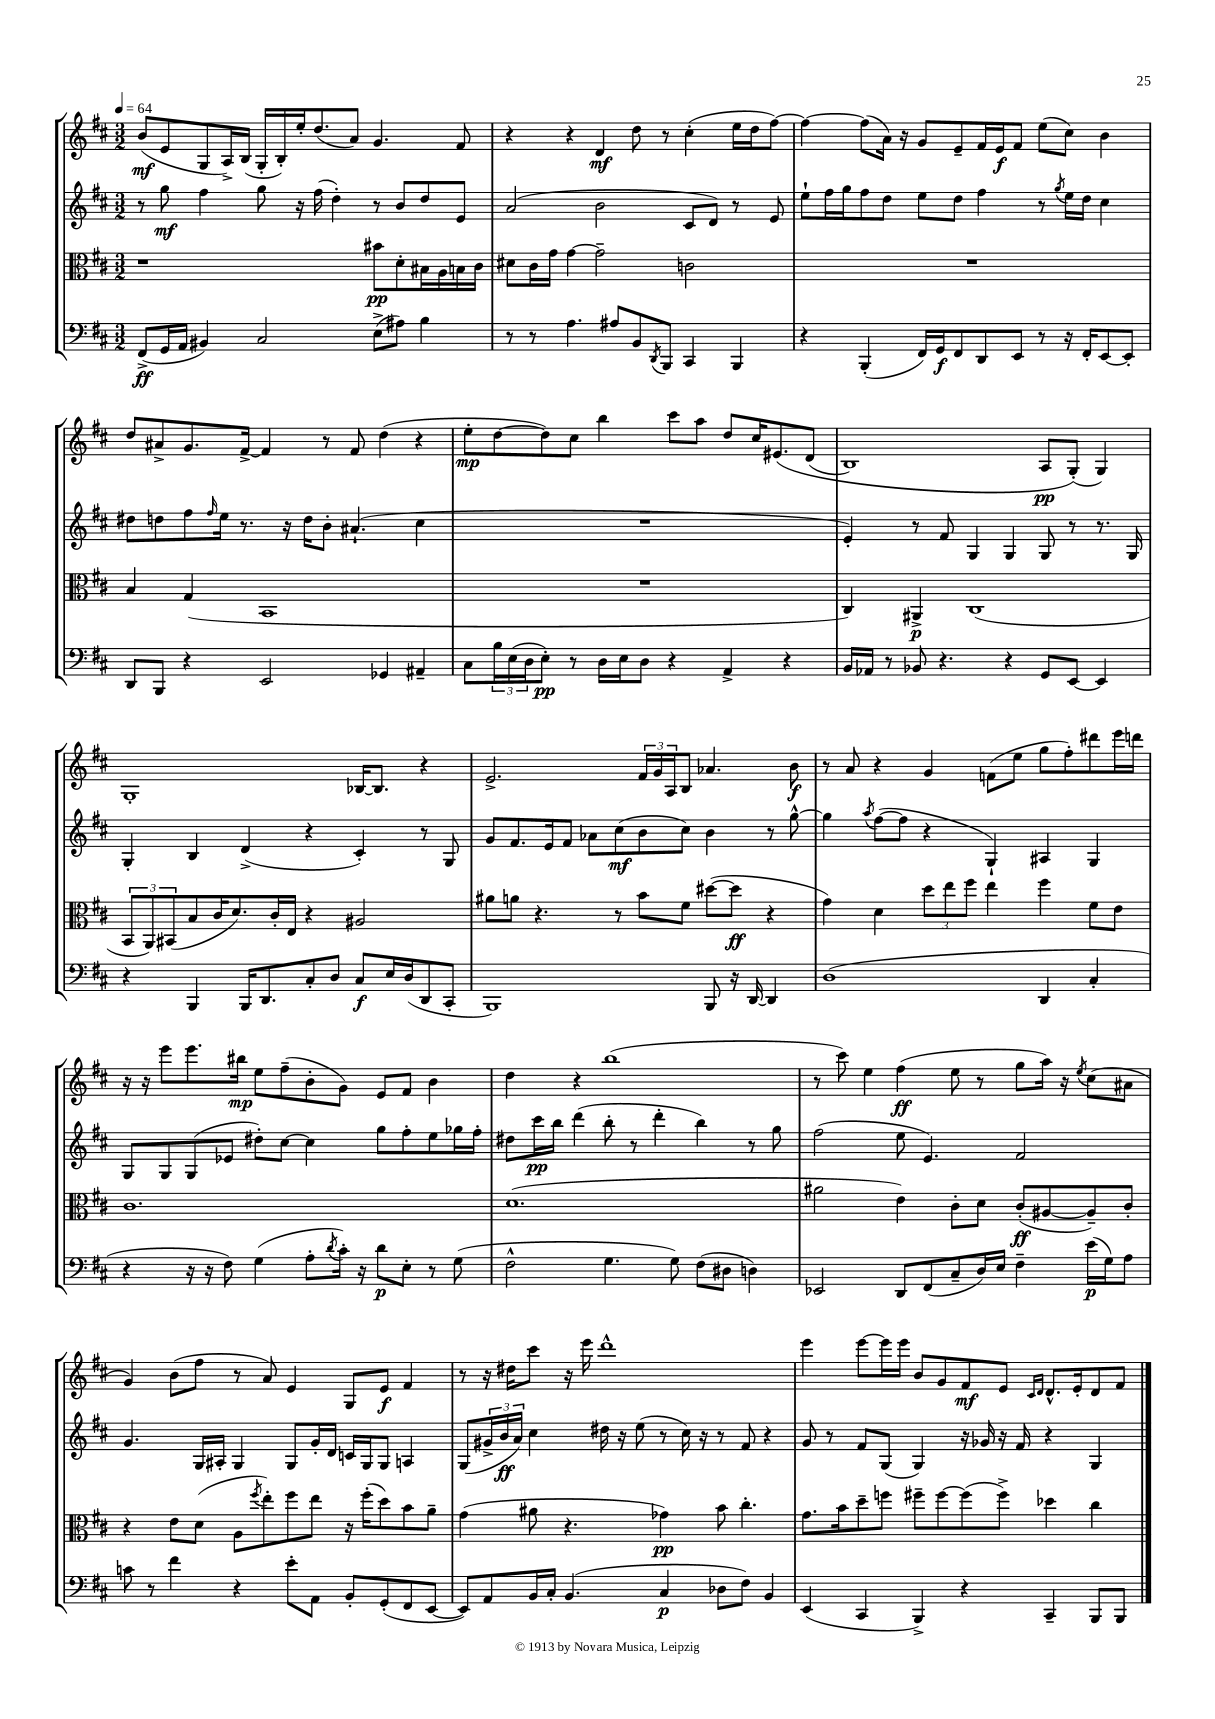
<<
\new StaffGroup <<
\new Staff = "s0" {
    \clef treble \key d \major \numericTimeSignature \time 3/2 \tempo 4 = 64
    b'8\mf( e'8 g8 a16->) b16( g16-. b16-.) e''16-. d''8.( a'8) g'4. fis'8 |
    r4 r4 d'4\mf d''8 r8 cis''4-.( e''16 d''16 fis''8~) |
    fis''4~ fis''8( a'16) r16 g'8 e'8-- fis'16 e'16\f fis'8 e''8( cis''8) b'4 |
    d''8 ais'8-> g'8. fis'16~-> fis'4 r8 fis'8 d''4( r4 |
    e''8-.\mp d''8~ d''8) cis''8 b''4 cis'''8 a''8 d''8 cis''16 eis'8.\( d'8( |
    b1) a8\pp g8-.(\) g4) |
    g1-. bes16~ bes8. r4 |
    e'2.-> \tuplet 3/2 { fis'16 g'16 a16 } b8 aes'4. b'8\f |
    r8 a'8 r4 g'4 f'8( e''8 g''8 fis''8-.) dis'''8 e'''16 d'''16 |
    r16 r16 e'''8 e'''8. bis''16\mp e''8 fis''8--( b'8-. g'8) e'8 fis'8 b'4 |
    d''4 r4 b''1( |
    r8 cis'''8) e''4 fis''4\ff( e''8 r8 g''8 a''16) r16 \acciaccatura { e''8 } cis''8( ais'8 |
    g'4) b'8( fis''8 r8 a'8) e'4 g8 e'8\f fis'4 |
    r8 r16 dis''16 cis'''8 r16 e'''16 d'''1-^ |
    e'''4 e'''8~ e'''16 e'''16 b'8 g'8 fis'8\mf e'8 \grace { cis'16 d'16 } d'8.-^ e'16-. d'8 fis'8 \bar "|." |
}
\new Staff = "s1" {
    \clef treble \key d \major \numericTimeSignature \time 3/2
    r8 g''8\mf fis''4 g''8 r16 fis''16( d''4-.) r8 b'8 d''8 e'8 |
    a'2( b'2 cis'8 d'8) r8 e'8 |
    e''8-! fis''16 g''16 fis''8 d''8 e''8 d''8 fis''4 r8 \acciaccatura { g''8 } e''16 d''16 cis''4 |
    dis''8 d''8 fis''8 \grace { fis''16 } e''16 r8. r16 d''16 b'8-. ais'4.-!( cis''4 |
    R1. |
    e'4-.) r8 fis'8 g4 g4 g8 r8 r8. g16 |
    g4-. b4 d'4->( r4 cis'4-.) r8 g8 |
    g'8 fis'8. e'16 fis'8 aes'8 cis''8\mf( b'8 cis''8) b'4 r8 g''8~-^ |
    g''4 \acciaccatura { a''8 } fis''8~( fis''8 r4 g4-!) ais4 g4 |
    g8 g8 g8( ees'8 dis''8-.) cis''8~ cis''4 g''8 fis''8-. e''8 ges''16 fis''16-. |
    dis''8 cis'''16\pp b''16 d'''4( b''8-. r8 d'''4-. b''4) r8 g''8 |
    fis''2( e''8 e'4.) fis'2 |
    g'4. g16 ais16-. g4 g8 g'16-. d'16 c'16 g16 g8 a4 |
    g8( \tuplet 3/2 { gis'16-> b'16\ff a'16) } cis''4 dis''16 r16 e''8( r8 cis''16) r16 r8 fis'8 r4 |
    g'8 r8 fis'8 g8( g4) r16 ges'16 r16 fis'16 r4 g4 \bar "|." |
}
\new Staff = "s2" {
    \clef alto \key d \major \numericTimeSignature \time 3/2
    r1 bis'8\pp d'8-. bis16 a16 b16 cis'16 |
    dis'8 cis'16 g'16 g'4~ g'2-- c'2 |
    R1. |
    b4 g4( b,1 |
    R1. |
    cis4) ais,4->\p cis1( |
    \tuplet 3/2 { b,8 a,8) bis,8( } b8 cis'16 d'8.) cis'16-. e16 r4 ais2 |
    ais'8 a'8 r4. r8 b'8 fis'8 dis''8~( dis''8\ff r4 |
    g'4) d'4 \tuplet 3/2 { d''8 e''8 fis''8 } e''4 fis''4 fis'8 e'8 |
    cis'1. |
    d'1.( |
    ais'2 e'4) cis'8-. d'8 cis'8-.\ff( ais8~ ais8--) cis'8-. |
    r4 e'8 d'8( a8 \acciaccatura { fis''8 } e''8-.) fis''8 e''8 r16 fis''16-.( d''8) b'8 a'8-- |
    g'4( ais'8 r4. ges'4\pp) b'8 cis''4.-. |
    g'8. b'16 d''8-- f''8 fis''8-- fis''8~ fis''8( fis''8->) des''4 cis''4 \bar "|." |
}
\new Staff = "s3" {
    \clef bass \key d \major \numericTimeSignature \time 3/2
    fis,8->\ff( g,16 a,16 bis,4) cis2 e8->( ais8) b4 |
    r8 r8 a4. ais8 b,8 \acciaccatura { d,8 } b,,8 cis,4 b,,4 |
    r4 b,,4-.( fis,16) g,16\f fis,8 d,8 e,8 r8 r16 fis,16-. e,8~ e,8-. |
    d,8 b,,8 r4 e,2 ges,4 ais,4-- |
    cis8 \tuplet 3/2 { b16 e16( d16 } e8-.\pp) r8 d16 e16 d8 r4 a,4-> r4 |
    b,16 aes,16 r8 bes,8 r4. r4 g,8 e,8~ e,4 |
    r4 b,,4 b,,16 d,8. cis8-. d8 cis8\f e16 d16( d,8 cis,8-. |
    b,,1) b,,8 r16 d,16~ d,4 |
    d1( d,4 cis4-. |
    r4 r16 r16 fis8) g4( a8-. \acciaccatura { d'8 } cis'16-.) r16 d'8\p e8-. r8 g8( |
    fis2-^ g4. g8) fis8( dis8 d4) |
    ees,2 d,8 fis,8( cis8-- d16) e16 fis4-- e'16\p( g16) a8 |
    c'8 r8 fis'4 r4 e'8-. a,8 b,8-. g,8-.( fis,8 e,8~ |
    e,8) a,8 b,16 cis16-. b,4.( cis4\p des8 fis8) b,4 |
    e,4( cis,4 b,,4->) r4 cis,4-- b,,8 b,,8 \bar "|." |
}
>>
>>
\layout { \context { \Score \remove "Bar_number_engraver" } }
